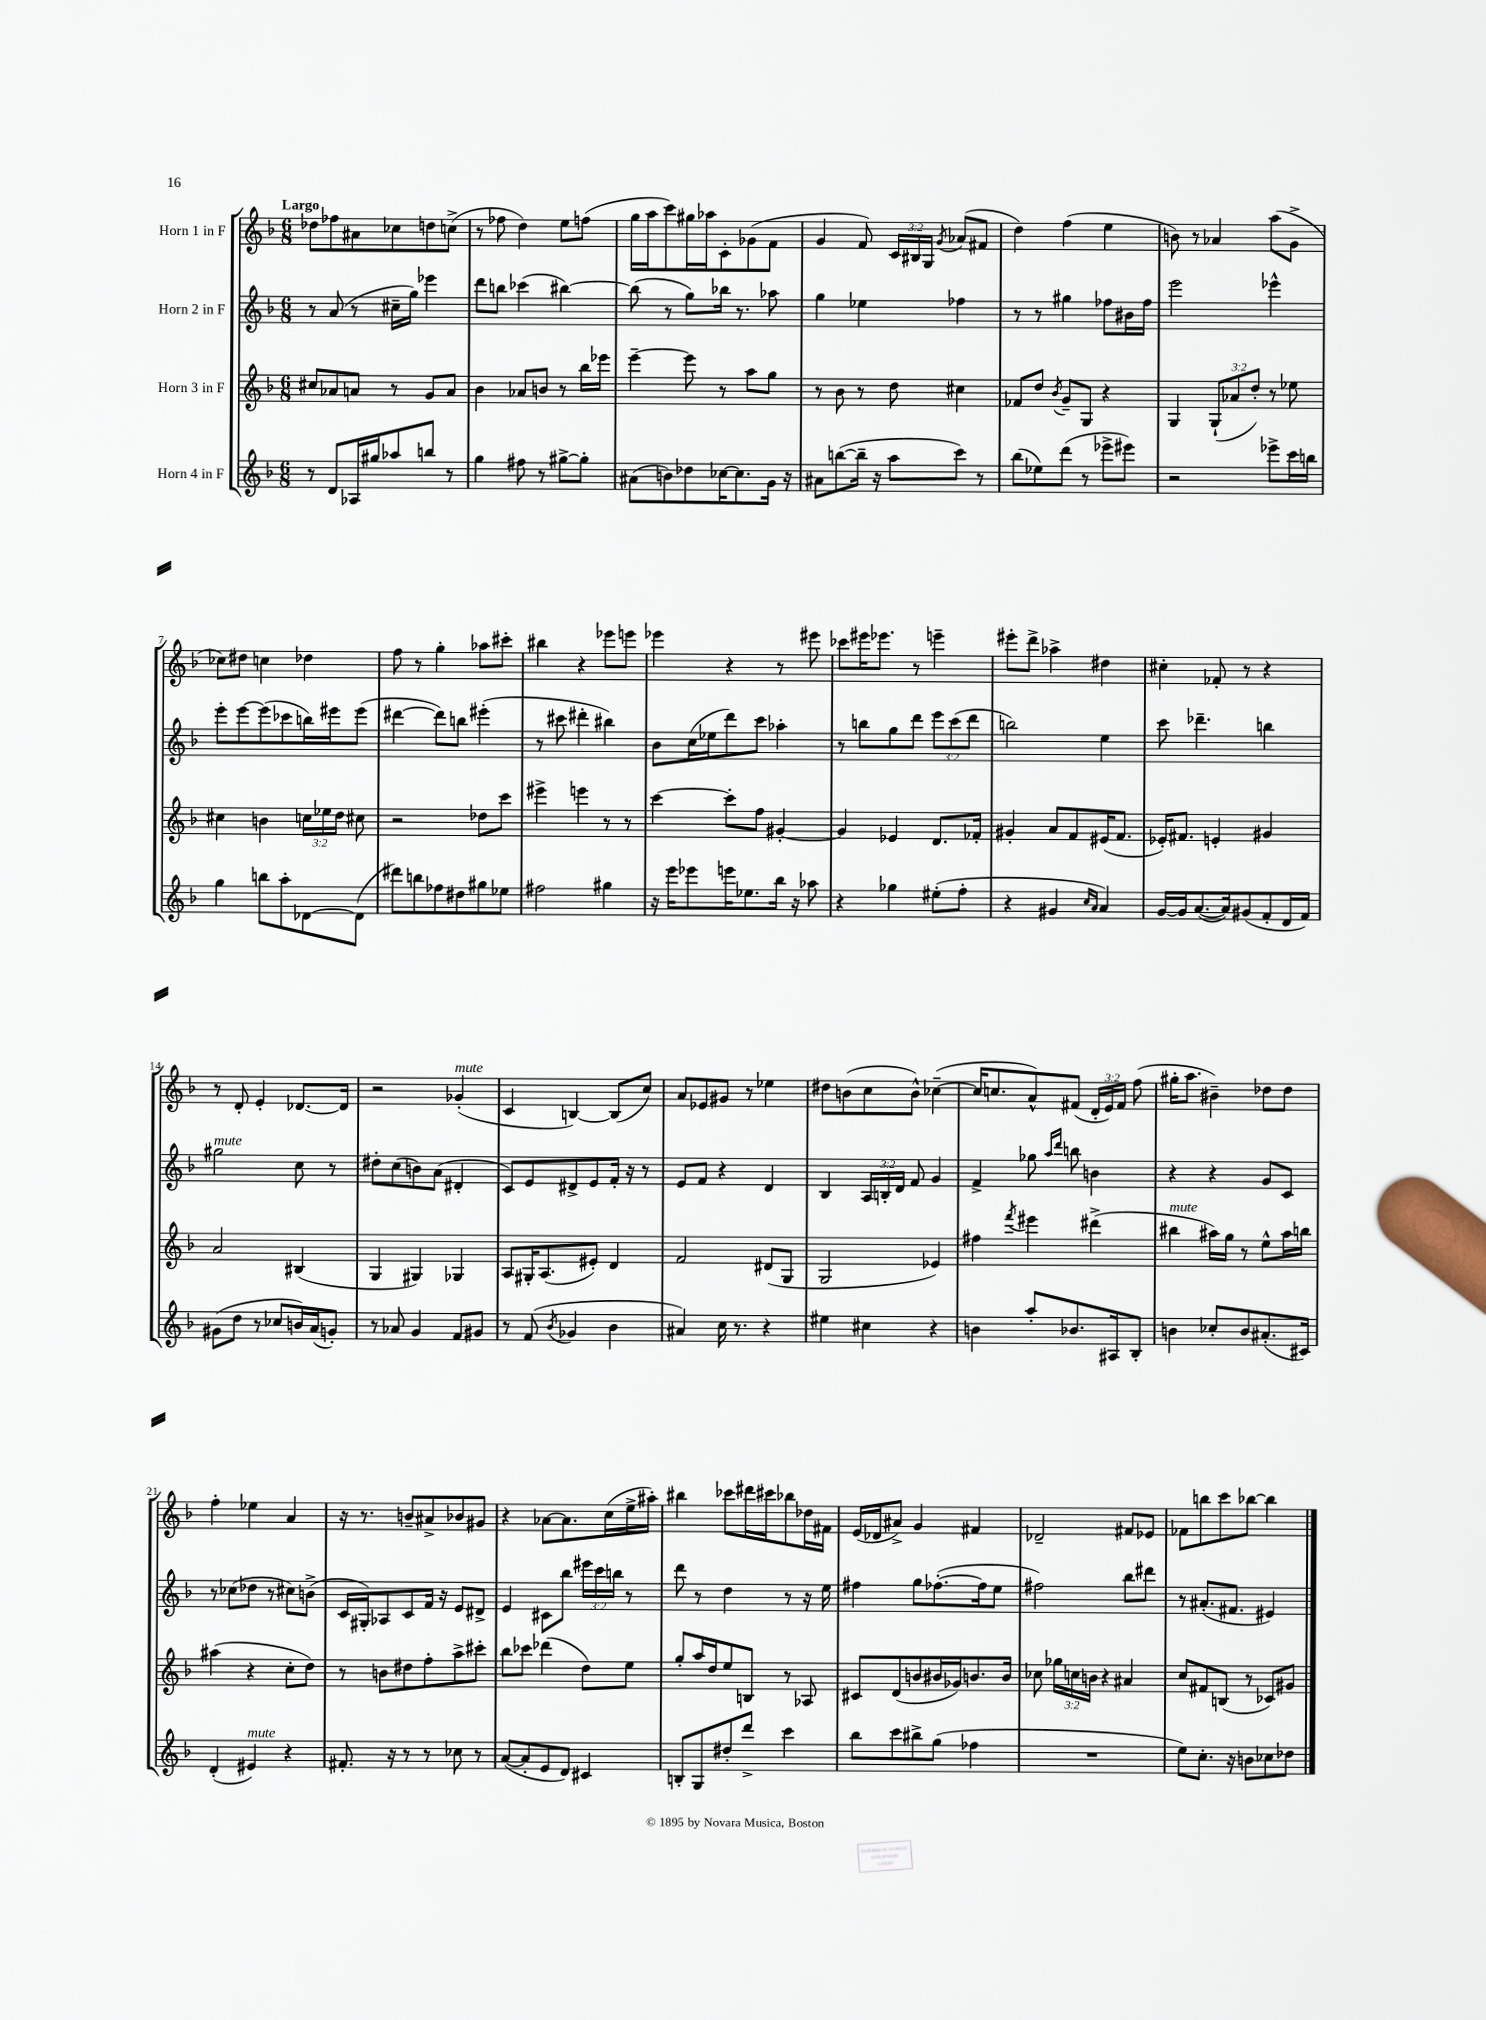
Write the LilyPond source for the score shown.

<<
\new StaffGroup <<
\new Staff = "s0" \with { instrumentName = "Horn 1 in F" } {
    \clef treble \key f \major \numericTimeSignature \time 6/8 \override Staff.TupletNumber.text = #tuplet-number::calc-fraction-text \tempo "Largo"
    \autoBeamOff des''8[ fes''8 ais'8 ces''8 d''8 c''8]->( |
    r8 fes''8 d''4) e''8[ f''8]( |
    g''16[ a''16 c'''8) gis''16 aes''16 c'8-. ges'8( f'8] |
    g'4 f'8) \tuplet 3/2 { c'16[ bis16 g16] } \acciaccatura { g'8 } aes'8[( fis'8] |
    d''4) f''4( e''4 |
    b'8) r8 aes'4 a''8[( g'8]-> |
    ces''8[) dis''8] c''4 des''4 |
    f''8 r8 g''4-. aes''8[ cis'''8]-. |
    bis''4 r4 ees'''8[ e'''8] |
    ees'''4 r4 r8 eis'''8 |
    ces'''8[ eis'''16 ees'''8.] r8 e'''4-- |
    eis'''8[-. d'''8]-> aes''4-> dis''4 |
    cis''4-. fes'8-. r8 r4 |
    r8 d'8-. e'4-. des'8.[~ des'16] |
    r2 ges'4-.^\markup { \italic "mute" }( |
    c'4 b4~) b8[( c''8]) |
    a'8[ ees'8 gis'8] r8 ees''4 |
    dis''8[ b'8( c''8 b'8]-^) ces''4~--( |
    ces''16[ c''8. a'8-^) fis'8]( \tuplet 3/2 { d'16[-. e'16) fis'16] } f''8( |
    gis''16[-. a''8.] bis'4--) des''8[ des''8] |
    f''4-. ees''4 a'4 |
    r16 r8. b'8[-- ais'8-> bes'8 gis'8] |
    r4 aes'8[~ aes'8. c''16( e''16-> ais''16]-.) |
    bis''4 ces'''8[ dis'''16 cis'''16 bes''8 des''16 fis'16] |
    e'16[( des'16 ais'8]->) g'4 fis'4 |
    des'2-- fis'8[ ees'8] |
    fes'8[ b''8 c'''8 bes''8]~ bes''4 \bar "|." |
}
\new Staff = "s1" \with { instrumentName = "Horn 2 in F" } {
    \clef treble \key f \major \numericTimeSignature \time 6/8 \override Staff.TupletNumber.text = #tuplet-number::calc-fraction-text
    \autoBeamOff r8 a'8( r8 cis''16[-- g''16]) ees'''4 |
    d'''8[ b''8] ces'''4( bis''4~) |
    bis''8( r8 g''8[) bes''16] r8. aes''8 |
    g''4 ees''4 fes''4 |
    r8 r8 gis''4 fes''8[ bis'16 fes''16] |
    e'''2 ees'''4-^ |
    e'''8[-. e'''8~ e'''8( ces'''8 b''16) eis'''16 eis'''8]( |
    dis'''4~ dis'''8[) b''8] eis'''4-.( |
    r8 cis'''8 dis'''4-. bis''4) |
    bes'8[ c''16( ees''16 d'''8) c'''8] aes''4-. |
    r8 b''8[ g''8 d'''8] \tuplet 3/2 { e'''8[ c'''8( d'''8] } |
    b''2) e''4 |
    c'''8 des'''4.-- b''4 |
    gis''2^\markup { \italic "mute" } c''8 r8 |
    dis''8[-. c''8( b'8) a'8]( dis'4-. |
    c'8[) e'8 dis'8-> e'8 f'16]-. r16 r8 |
    e'8[ f'8] r4 d'4 |
    bes4 \tuplet 3/2 { a16[ b16-. d'16] } f'8 g'4 |
    f'4-> ges''8 \grace { a''16[ d'''16] } b''8 b'4 |
    r4 r4 g'8[ c'8] |
    r8 ces''8[( des''8] r8 cis''8[) b'8]->( |
    c'16[ gis16-.) aes8 c'8 f'16] r16 e'8[ dis'8]-> |
    e'4 cis'8[ bes''8] \tuplet 3/2 { eis'''16[ c'''16 b''16] } r8 |
    d'''8 r8 d''4 r8 r16 e''16 |
    fis''4 g''8[ fes''8.~-.( fes''16 e''8] |
    fis''2) bes''8[ dis'''8] |
    r8 ais'8.[-.( fis'8.] eis'4) \bar "|." |
}
\new Staff = "s2" \with { instrumentName = "Horn 3 in F" } {
    \clef treble \key f \major \numericTimeSignature \time 6/8 \override Staff.TupletNumber.text = #tuplet-number::calc-fraction-text
    \autoBeamOff cis''8[ aes'8 a'8] r8 g'8[ a'8] |
    bes'4 aes'8[ b'8] r8 bes''16[ ees'''16] |
    e'''4~-- e'''8 r8 a''8[ g''8] |
    r8 bes'8 r8 d''8 cis''4 |
    fes'8[ d''8] \acciaccatura { bes'8 } g'8[-- g8] r4 |
    g4 \tuplet 3/2 { g8[-!( aes'8 d''8]-.) } r8 ees''8 |
    cis''4 b'4 \tuplet 3/2 { c''16[ ees''16 d''16] } cis''8 |
    r2 des''8[ c'''8] |
    eis'''4-> e'''4 r8 r8 |
    c'''4~ c'''8[-. f''8] gis'4~-. |
    gis'4 ees'4 d'8.[ fes'16]-. |
    gis'4-. a'8[ f'8 eis'16( f'8.] |
    ees'16[-.) fis'8.] e'4-. gis'4 |
    a'2 bis4( |
    g4 gis4) ges4 |
    a8[ gis16-. a8.( eis'8]-.) d'4 |
    f'2 dis'8[( g8] |
    g2 ees'4) |
    fis''4 \acciaccatura { f'''8 } eis'''4 dis'''4->( |
    bis''4^\markup { \italic "mute" } ais''16[) g''16] r8 e''8[-^ ais''16 b''16] |
    ais''4( r4 c''8[-. d''8]) |
    r8 b'8[ dis''8 f''8-. a''8-> cis'''8]-. |
    bes''8[ ces'''8] des'''4( d''8[) e''8] |
    g''8[-. a''16 d''16 e''8 b8] r8 aes8 |
    cis'8[ d'8( b'8 bis'16 ges'16) b'8. b'16] |
    ces''8 \tuplet 3/2 { ges''16[ c''16 b'16] } r4 ais'4 |
    c''8[ fis'8 b8]( r8 ces'8[) gis'8] \bar "|." |
}
\new Staff = "s3" \with { instrumentName = "Horn 4 in F" } {
    \clef treble \key f \major \numericTimeSignature \time 6/8
    \autoBeamOff r8 d'8[ aes16 gis''16 aes''8 b''8] r8 |
    g''4 fis''8 r8 gis''8[~-> gis''8]-. |
    ais'8[( b'8) des''8 ces''16~ ces''8. g'16] r16 |
    ais'8[ b''8~( b''16]-- r16 a''8[ c'''8]) r8 |
    bes''8[( ees''8) d'''8]( r8 ees'''8[-> eis'''8]) |
    r2 ees'''8[-> c'''16 b''16] |
    g''4 b''8[ a''8-. des'8~ des'8]( |
    dis'''8[) b''8 fes''8 dis''8 gis''8 ees''8] |
    fis''2 gis''4 |
    r16 e'''16[ ees'''8 e'''16 ees''8. bes''16] r16 aes''8 |
    r4 ges''4 eis''8[-.( f''8]-. |
    r4 gis'4 \grace { c''16[ a'16] } a'4) |
    g'16[~ g'16 a'8.~( a'16) gis'8( f'8-. d'16 f'16]) |
    gis'8[( d''8] r8 ces''8[ b'16) a'16( g'8]-.) |
    r8 aes'8 g'4 f'8[ gis'8] |
    r8 f'8( \acciaccatura { bes'8 } ges'4 bes'4 |
    ais'4) c''16 r8. r4 |
    eis''4 cis''4 r4 |
    b'4 a''8[-. bes'8. ais16 bes8]-. |
    b'4 ces''8[-. b'8 ais'8.-.( cis'16]) |
    d'4-.( eis'4^\markup { \italic "mute" }) r4 |
    fis'8.-. r16 r8 r8 ces''8 r8 |
    a'8[~( a'8-. e'8 d'8]) cis'4 |
    b8[-. g8 dis''8-. d'''8]-> c'''4 |
    bes''8[ c'''8 bis''8-> g''8]( fes''4 |
    R2. |
    e''8[) c''8.]-. r16 b'8[ ces''8 des''8] \bar "|." |
}
>>
>>
